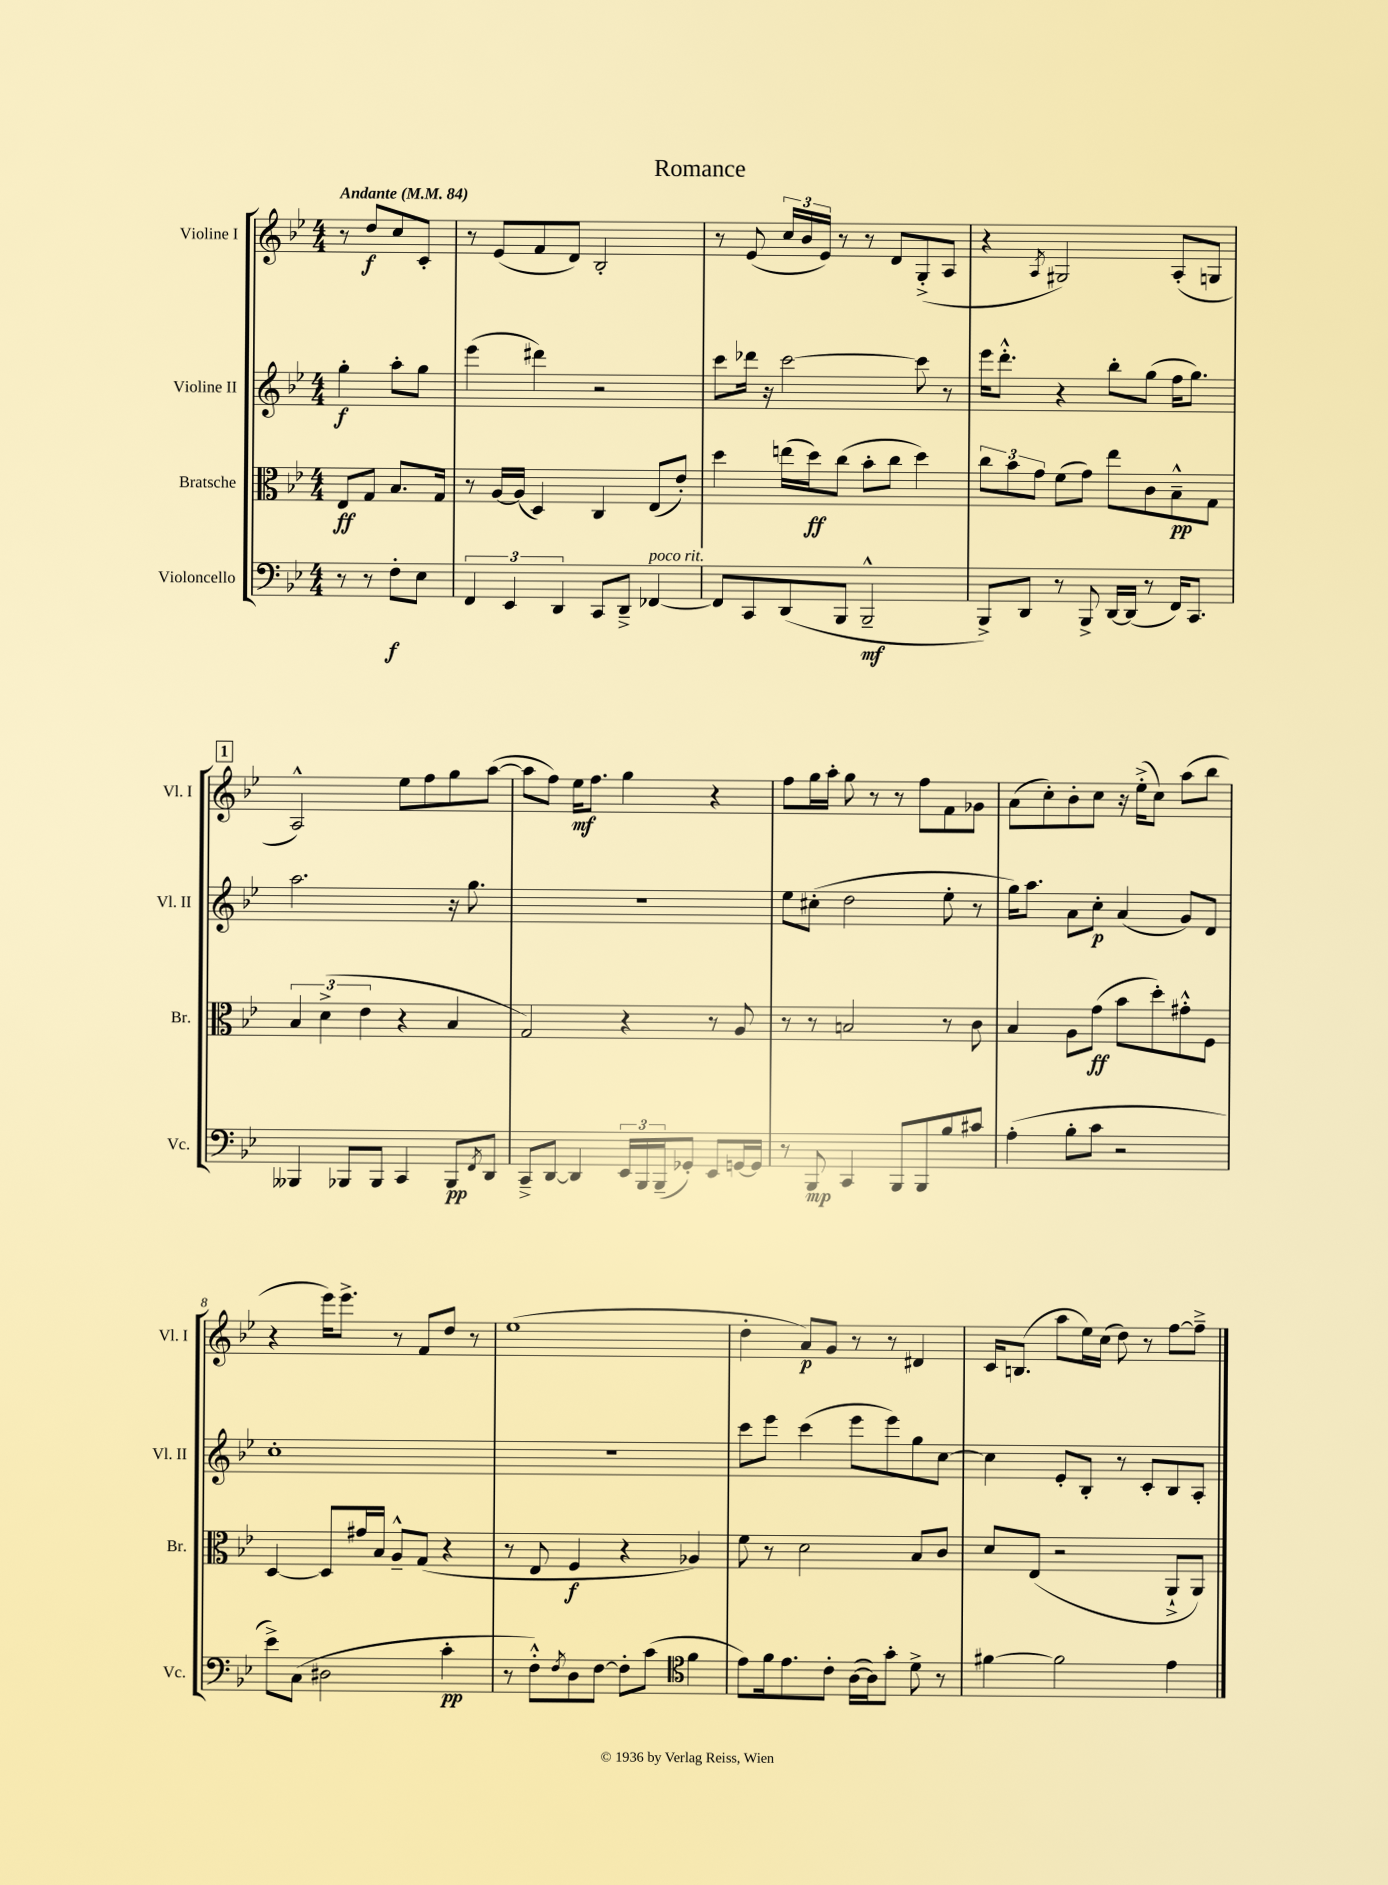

**kern	**dynam	**kern	**dynam	**kern	**dynam	**kern	**dynam
*part4	*part4	*part3	*part3	*part2	*part2	*part1	*part1
*staff4	*staff4	*staff3	*staff3	*staff2	*staff2	*staff1	*staff1
*I"Violoncello	*	*I"Bratsche	*	*I"Violine II	*	*I"Violine I	*
*I'Vc.	*	*I'Br.	*	*I'Vl. II	*	*I'Vl. I	*
*clefF4	*	*clefC3	*	*clefG2	*	*clefG2	*
*k[b-e-]	*	*k[b-e-]	*	*k[b-e-]	*	*k[b-e-]	*
*M4/4	*	*M4/4	*	*M4/4	*	*M4/4	*
*MM84	*	*MM84	*	*MM84	*	*MM84	*
=	=	=	=	=	=	=	=
!	!	!	!	!	!	!LO:TX:a:B:t=Andante	!
8r	.	8E-/L	ff	4gg'\	f	8r	.
8r	.	8G/J	.	.	.	8dd/L	f
8F'\L	f	8.B-/L	.	8aa'\L	.	8cc/	.
8E-\J	.	.	.	8gg\J	.	8c'/J	.
.	.	16G/Jk	.	.	.	.	.
=1	=1	=1	=1	=1	=1	=1	=1
6FF/	.	8r	.	(4eee-\	.	8r	.
.	.	[16A/LL	.	.	.	(8e-/L	.
6EE-/	.	.	.	.	.	.	.
.	.	(16A/JJ]	.	.	.	.	.
.	.	4D/)	.	4ddd#X\)	.	8f/	.
6DD/	.	.	.	.	.	.	.
.	.	.	.	.	.	8d/J)	.
8CC/L	.	4C/	.	2r	.	2B-'/	.
8DD~^/J	.	.	.	.	.	.	.
!LO:TX:a:i:t=poco rit.	!	!	!	!	!	!	!
[4FF-X/	.	(8E-/L	.	.	.	.	.
.	.	8e-'/J)	.	.	.	.	.
=2	=2	=2	=2	=2	=2	=2	=2
8FF-/L]	.	4dd\	.	8ccc\L	.	8r	.
8CC/	.	.	.	16ddd-X\Jk	.	(8e-/	.
.	.	.	.	16r	.	.	.
(8DD/	.	(16een\LL	.	[2ccc\	.	24cc/LL	.
.	.	.	.	.	.	24b-/	.
.	.	16dd\J)	ff	.	.	.	.
.	.	.	.	.	.	24e-/JJ)	.
8BBB-/J	.	(8cc\J	.	.	.	8r	.
2BBB-~^^/	mf	8b-'\L	.	.	.	8r	.
.	.	8cc\J	.	.	.	8d/L	.
.	.	4dd\)	.	8ccc\]	.	(8G'^/	.
.	.	.	.	8r	.	8A/J	.
=3	=3	=3	=3	=3	=3	=3	=3
8BBB-^/L)	.	12cc\L	.	16eee-\KL	.	4r	.
.	.	.	.	8.ddd'^^\J	.	.	.
.	.	12b-\	.	.	.	.	.
8DD/J	.	.	.	.	.	.	.
.	.	12g\J	.	.	.	.	.
.	.	.	.	.	.	8qA/	.
8r	.	(8f\L	.	4r	.	2G#X/)	.
8BBB-^/	.	8g\J)	.	.	.	.	.
[16DD/LL	.	8ee-\L	.	8bb-'\L	.	.	.
(16DD/JJ]	.	.	.	.	.	.	.
8r	.	8c\	.	(8gg\J	.	.	.
16FF/KL)	.	8B-~^^\	pp	16ff\KL	.	(8A'/L	.
8.CC/J	.	.	.	8.gg\J)	.	.	.
.	.	8G\J	.	.	.	8Gn/J	.
!!LO:LB:g=z
!!LO:REH:place=s1:t=1
=4	=4	=4	=4	=4	=4	=4	=4
4BBB--X/	.	6B-/	.	2.aa\	.	2A^^/)	.
.	.	(6d^\	.	.	.	.	.
8BBB-X/L	.	.	.	.	.	.	.
.	.	6e-\	.	.	.	.	.
8BBB-/J	.	.	.	.	.	.	.
4CC/	.	4r	.	.	.	8ee-\L	.
.	.	.	.	.	.	8ff\	.
8BBB-/L	pp	4B-/	.	16r	.	8gg\	.
.	.	.	.	8.gg\	.	.	.
8qFF/	.	.	.	.	.	.	.
8DD/J	.	.	.	.	.	([8aa\J	.
=5	=5	=5	=5	=5	=5	=5	=5
8CC~^/L	.	2G/)	.	1r	.	8aa\L]	.
[8DD/J	.	.	.	.	.	8ff\J)	.
4DD/]	.	.	.	.	.	16ee-\KL	mf
.	.	.	.	.	.	8.ff\J	.
24EE-/LL	.	4r	.	.	.	4gg\	.
24BBB-/	.	.	.	.	.	.	.
(24BBB-~/J	.	.	.	.	.	.	.
8GG-X'/J)	.	.	.	.	.	.	.
8EE-/L	.	8r	.	.	.	4r	.
[16GGn/L	.	8A/	.	.	.	.	.
16GG/JJ]	.	.	.	.	.	.	.
=6	=6	=6	=6	=6	=6	=6	=6
8r	.	8r	.	8ee-\L	.	8ff\L	.
8BBB-/	mp	8r	.	(8cc#X'\J	.	16gg\L	.
.	.	.	.	.	.	16aa'\JJ	.
4CC/	.	2Bn/	.	2dd\	.	8gg\	.
.	.	.	.	.	.	8r	.
8BBB-/L	.	.	.	.	.	8r	.
8BBB-/	.	.	.	.	.	8ff\L	.
8B-/	.	8r	.	8ee-'\	.	8f\	.
8c#X/J	.	8c\	.	8r	.	8g-X\J	.
=7	=7	=7	=7	=7	=7	=7	=7
(4A'\	.	4B-/	.	16gg\KL)	.	(8a\L	.
.	.	.	.	8.aa\J	.	.	.
.	.	.	.	.	.	8cc'\)	.
8B-'\L	.	8A\L	.	8a\L	.	8b-'\	.
8c\J	.	(8g\J	ff	8cc'\J	p	8cc\J	.
2r	.	8b-\L	.	(4a/	.	16r	.
.	.	.	.	.	.	(16ee-'^\KL	.
.	.	8dd'\)	.	.	.	8cc\J)	.
.	.	8g#X'^^\	.	8g/L)	.	(8aa\L	.
.	.	8F\J	.	8d/J	.	8bb-\J	.
!!LO:LB:g=z
=8	=8	=8	=8	=8	=8	=8	=8
8e-^\L)	.	[4D/	.	1cc'	.	4r	.
(8C\J	.	.	.	.	.	.	.
2D#X\	.	8D/L]	.	.	.	16eee-\KL)	.
.	.	.	.	.	.	8.eee-^\J	.
.	.	16g#X/L	.	.	.	.	.
.	.	16B-/JJ	.	.	.	.	.
.	.	8A~^^/L	.	.	.	8r	.
.	.	(8G/J	.	.	.	8f/L	.
4c'\	pp	4r	.	.	.	8dd/J	.
.	.	.	.	.	.	8r	.
=9	=9	=9	=9	=9	=9	=9	=9
8r	.	8r	.	1r	.	(1ee-	.
8F'^^\L)	.	8E-/	.	.	.	.	.
8qF/	.	.	.	.	.	.	.
8D\	.	4F/	f	.	.	.	.
[8F\J	.	.	.	.	.	.	.
8F'\L]	.	4r	.	.	.	.	.
(8c\J	.	.	.	.	.	.	.
*clefC4	*	*	*	*	*	*	*
4f\	.	4A-X/)	.	.	.	.	.
=10	=10	=10	=10	=10	=10	=10	=10
8e-\L)	.	8f\	.	8ccc\L	.	4dd'\	.
16f\k	.	8r	.	8eee-\J	.	.	.
8.e-\	.	.	.	.	.	.	.
.	.	2d\	.	(4ccc\	.	8a/L)	p
8c'\J	.	.	.	.	.	8g/J	.
([16A\LL	.	.	.	8eee-\L	.	8r	.
16A\J])	.	.	.	.	.	.	.
8g'\J	.	.	.	8eee-\)	.	8r	.
8d^\	.	8B-/L	.	8gg\	.	4d#X/	.
8r	.	8c/J	.	[8cc\J	.	.	.
=11	=11	=11	=11	=11	=11	=11	=11
[4f#X\	.	8d/L	.	4cc\]	.	16c/KL	.
.	.	.	.	.	.	(8.Bn/J	.
.	.	(8E-/J	.	.	.	.	.
2f#\]	.	2r	.	8e-'/L	.	8aa\L	.
.	.	.	.	8B-'/J	.	16ee-\L)	.
.	.	.	.	.	.	(16cc\JJ	.
.	.	.	.	8r	.	8dd\)	.
.	.	.	.	8c'/L	.	8r	.
4e-\	.	8AA`^/L	.	8B-/	.	[8ff\L	.
.	.	8AA/J)	.	8A'/J	.	8ff~^\J]	.
==	==	==	==	==	==	==	==
*-	*-	*-	*-	*-	*-	*-	*-
